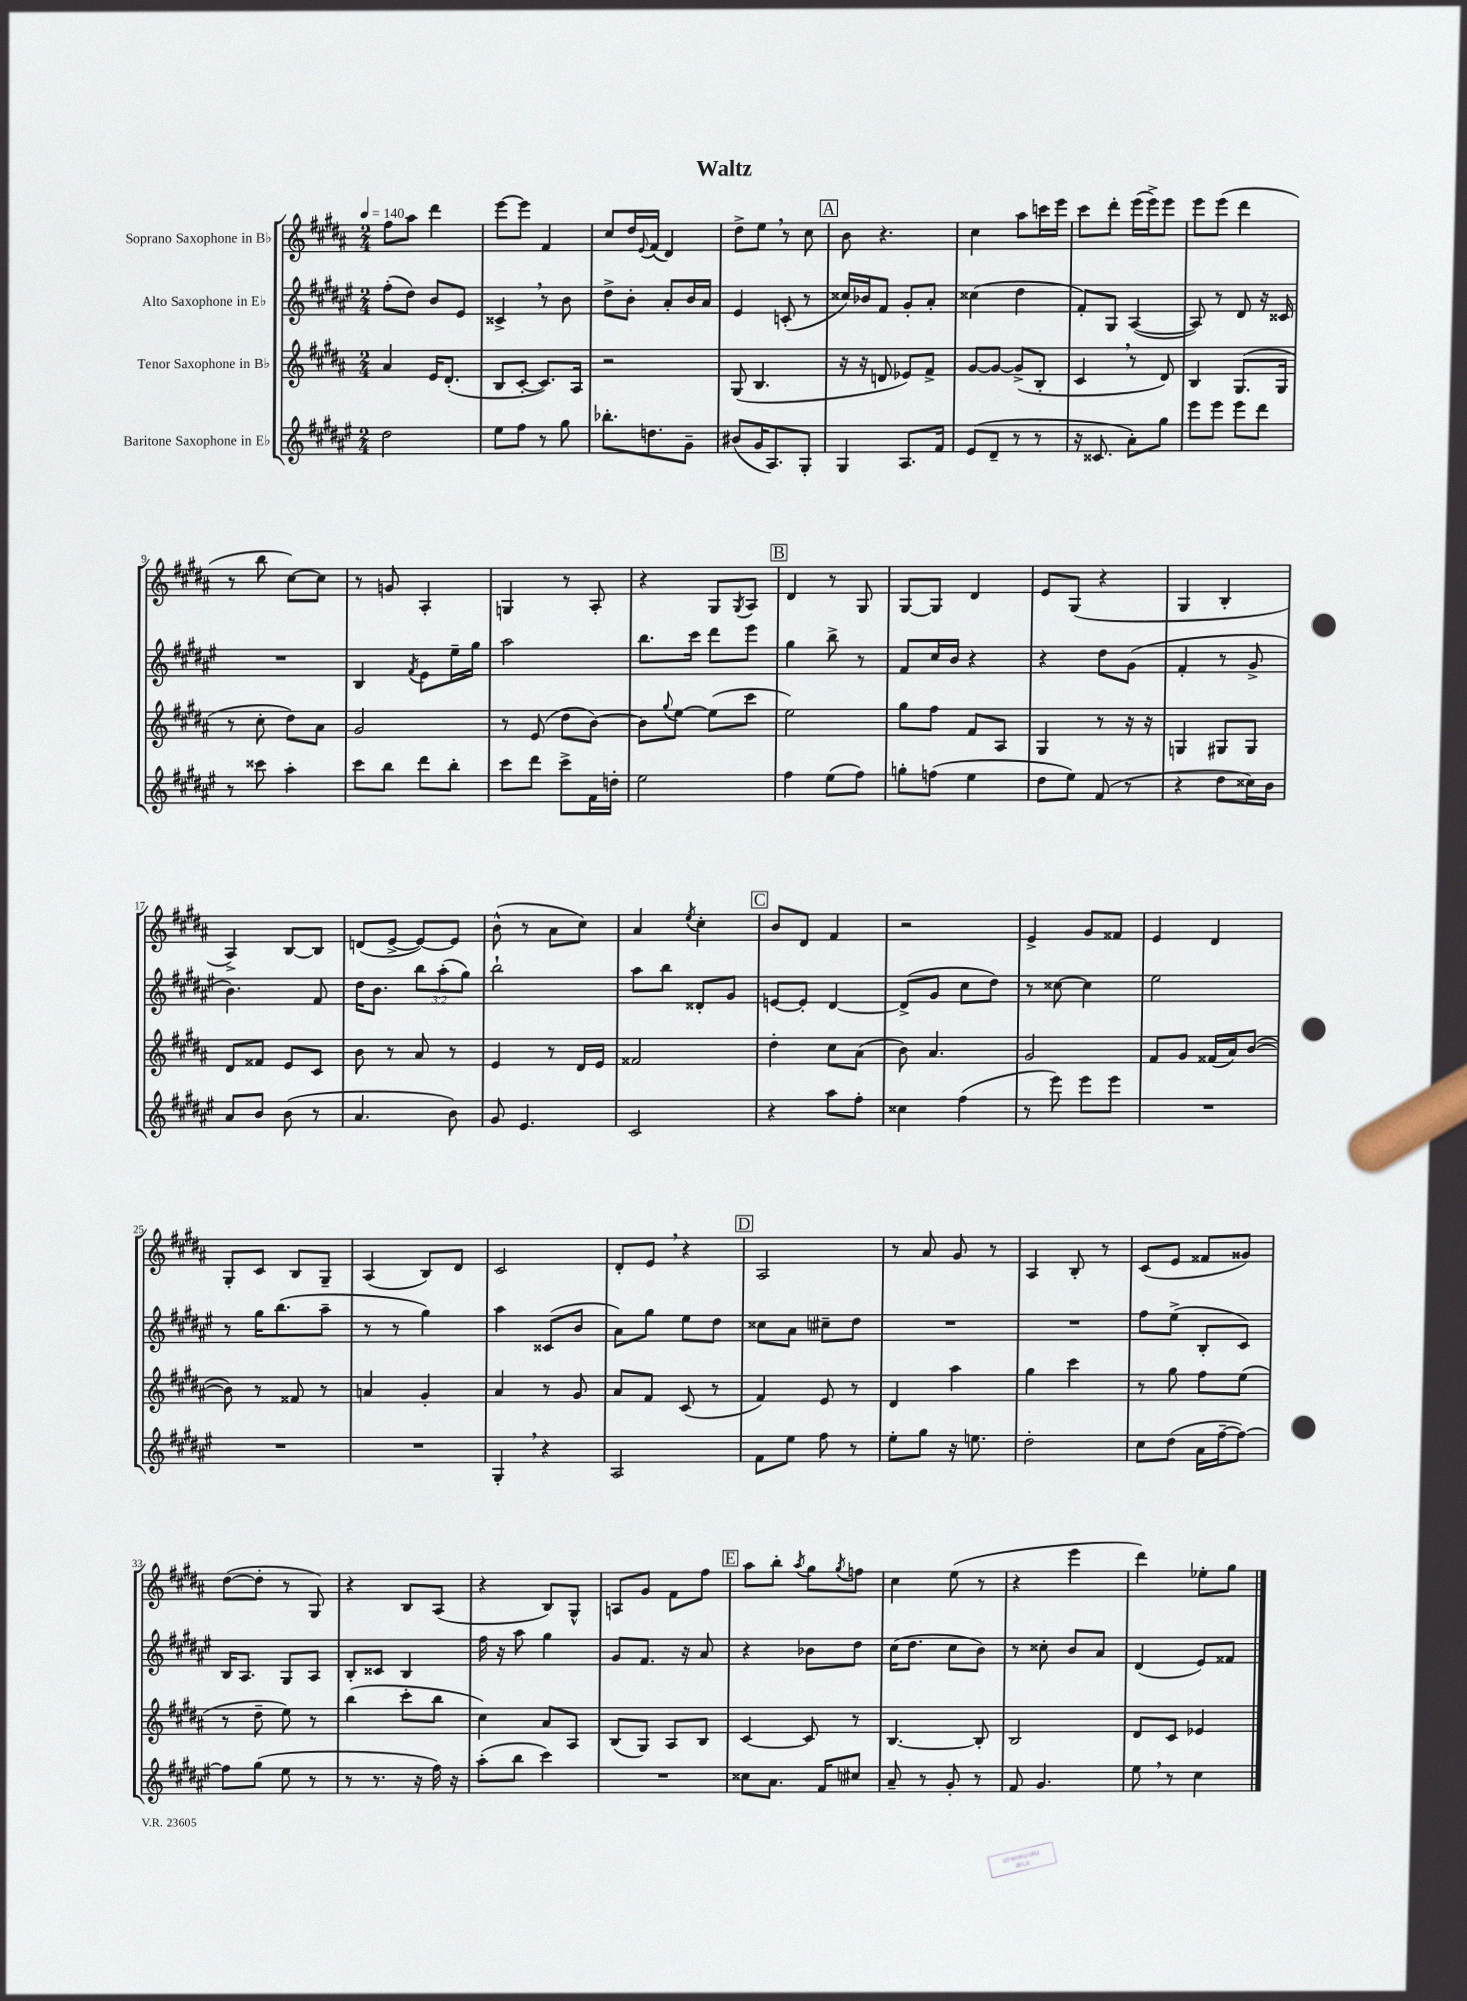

**kern	**kern	**kern	**kern
*part4	*part3	*part2	*part1
*staff4	*staff3	*staff2	*staff1
*I"Baritone Saxophone in E♭	*I"Tenor Saxophone in B♭	*I"Alto Saxophone in E♭	*I"Soprano Saxophone in B♭
*clefG2	*clefG2	*clefG2	*clefG2
*k[f#c#g#d#a#e#]	*k[f#c#g#d#a#]	*k[f#c#g#d#a#e#]	*k[f#c#g#d#a#]
*M2/4	*M2/4	*M2/4	*M2/4
*MM140	*MM140	*MM140	*MM140
=1	=1	=1	=1
2dd#\	4a#/	(8ff#'\L	8ff#\L
.	.	8dd#\J)	8aa#\J
.	16e/KL	8b/L	4ddd#\
.	(8.d#'/J	.	.
.	.	8e#/J	.
=2	=2	=2	=2
8ee#\L	8B/L	4c##X^,/	[8eee\L
8ff#\J	[8c#'/J	.	8eee\J]
8r	8.c#/L])	8r	4f#/
8gg#\	.	8b\	.
.	16A#/Jk	.	.
=3	=3	=3	=3
8.bb-X'\L	2r	8dd#^\L	8cc#/L
.	.	8b'\J	16dd#/L
.	.	.	8qqe/
8.ddn\	.	.	(16f#/JJ
.	.	8a#'/L	4d#/)
8g#~\J	.	16b/L	.
.	.	16a#/JJ	.
=4	=4	=4	=4
(8b#X/L	(8G#/	4e#/	8dd#^\L
16g#/K	4.B/	.	8ee,\J
8.A#/)	.	.	.
.	.	(8cn'/	8r
8G#'/J	.	8r	8cc#\
!!LO:REH:place=s1:t=A
=5	=5	=5	=5
4G#/	16r	16cc##X/LL)	8b\
.	16r	16b-X/J	.
.	8dn/	8f#/J	4.r
8.A#/L	8e-X/L)	8g#'/L	.
.	8f#^/J	8a#'/J	.
16f#/Jk	.	.	.
=6	=6	=6	=6
(8e#/L	[8g#/L	(4cc##X\	4cc#\
8d#~/J	8g#/J_	.	.
8r	(8g#^/L]	4dd#\	8aa#\L
8r	8B'/J	.	16cccn\L
.	.	.	16eee\JJ
=7	=7	=7	=7
16r	4c#,/	8f#'/L)	8ccc#\L
8.c##X/	.	.	.
.	.	8G#/J	8ddd#'\J
8a#'\L)	8r	([4A#/	(16eee\LL
.	.	.	16eee^\J)
8gg#\J	8d#/)	.	8eee\J
=8	=8	=8	=8
8eee#\L	4B/	8A#/])	8eee\L
8eee#\J	.	8r	(8eee\J
8eee#\L	(8.G#/L	8d#/	4ddd#\
8ddd#\J	.	16r	.
.	16G#/Jk	16c##X/	.
!!LO:LB:g=z
=9	=9	=9	=9
8r	8r	2r	8r
8ccc##X\	8cc#'\	.	8bb\
4aa#'\	8dd#\L)	.	[8cc#\L)
.	8a#\J	.	8cc#\J]
=10	=10	=10	=10
8ccc#\L	2g#/	4B/	8r
8bb\J	.	.	8gn/
.	.	8qf#/	.
8ddd#\L	.	8e#\L	4A#'/
8bb'\J	.	16ee#~\L	.
.	.	16gg#\JJ	.
=11	=11	=11	=11
8ccc#\L	8r	2aa#\	4Gn/
8ddd#\J	(8e/	.	.
8ccc#^\L	8dd#\L	.	8r
16f#\L	[8b\J)	.	8A#'/
16ddn'\JJ	.	.	.
=12	=12	=12	=12
2ee#\	8b\L]	8.bb\L	4r
.	8qqgg#/	.	.
.	[8ee\J	.	.
.	.	16ccc#\Jk	.
.	(8ee\L]	8ddd#\L	8G#/L
.	.	.	8qG#/
.	8ccc#\J	8eee#\J	8A#/J
!!LO:REH:place=s1:t=B
=13	=13	=13	=13
4ff#\	2ee\)	4gg#\	4d#/
(8ee#\L	.	8bb^\	8r
8ff#\J)	.	8r	8G#/
=14	=14	=14	=14
8ggn'\L	8gg#\L	8f#/L	[8G#/L
(8ffn\J	8ff#\J	16cc#/L	8G#/J]
.	.	16b/JJ	.
4ee#\	8f#/L	4r	4d#/
.	8A#/J	.	.
=15	=15	=15	=15
8dd#\L	4G#/	4r	8e/L
8ee#\J)	.	.	(8G#/J
(8f#/	8r	8dd#\L	4r
8r	16r	(8g#\J	.
.	16r	.	.
=16	=16	=16	=16
4r	4Gn/	4f#'/	4G#/
8dd#\L	8G#X/L	8r	4B'/
16cc##X\L)	8G#/J	8g#^/	.
16b\JJ	.	.	.
!!LO:LB:g=z
=17	=17	=17	=17
8a#/L	8d#/L	4.b\)	4A#^/)
8b/J	8f##X/J	.	.
(8b\	8e/L	.	[8B/L
8r	8c#/J	8f#/	8B/J]
=18	=18	=18	=18
4.a#/	8b\	16dd#\KL	(8dn/L
.	.	8.b\J	.
.	8r	.	[8e^/J
.	8a#/	12bb\L	8e/L_)
.	.	(12aa#'\	.
8b\)	8r	.	8e/J]
.	.	12gg#\J)	.
=19	=19	=19	=19
8g#/	4e/	2bb`\	(8b^^\
4.e#/	.	.	8r
.	8r	.	8a#\L
.	16d#/LL	.	8cc#\J)
.	16e/JJ	.	.
=20	=20	=20	=20
2c#/	2f##X/	8aa#\L	4a#/
.	.	8bb\J	.
.	.	.	8qee/
.	.	8d##X'/L	4cc#'\
.	.	8g#/J	.
!!LO:REH:place=s1:t=C
=21	=21	=21	=21
4r	4dd#'\	[8en/L	8b/L
.	.	8e'/J]	8d#/J
8aa#\L	8cc#\L	[4d#/	4f#/
8ff#'\J	(8a#\J	.	.
=22	=22	=22	=22
4cc##X\	8b\)	(8d#^/L]	2r
.	4.a#/	8g#/J	.
(4ff#\	.	8cc#\L	.
.	.	8dd#\J)	.
=23	=23	=23	=23
8r	2g#/	8r	4e^/
8eee#\)	.	[8cc##X\	.
8eee#\L	.	4cc##\]	8g#/L
8eee#\J	.	.	8f##X/J
=24	=24	=24	=24
2r	8f#/L	2ee#\	4e/
.	8g#/J	.	.
.	(16f##X/LL	.	4d#/
.	16a#/J)	.	.
.	([8b/J	.	.
!!LO:LB:g=z
=25	=25	=25	=25
2r	8b\])	8r	8G#'/L
.	8r	16gg#\KL	8c#/J
.	.	(8.bb\	.
.	8f##X/	.	8B/L
.	8r	8aa#~\J	8G#~/J
=26	=26	=26	=26
2r	4an/	8r	(4A#/
.	.	8r	.
.	4g#'/	4gg#\)	8B/L)
.	.	.	8d#/J
=27	=27	=27	=27
4G#',/	4a#/	4aa#\	2c#/
4r	8r	(8c##X/L	.
.	8g#/	8b/J	.
=28	=28	=28	=28
2A#/	8a#/L	8a#\L)	8d#'/L
.	8f#/J	8gg#\J	8e,/J
.	(8c#/	8ee#\L	4r
.	8r	8dd#\J	.
!!LO:REH:place=s1:t=D
=29	=29	=29	=29
8f#\L	4f#/)	8cc##X\L	2A#/
8ee#\J	.	8a#\J	.
8ff#\	8e/	8cc#X~\L	.
8r	8r	8dd#\J	.
=30	=30	=30	=30
8ee#'\L	4d#/	2r	8r
8gg#\J	.	.	8a#/
16r	4aa#\	.	8g#/
8.een\	.	.	.
.	.	.	8r
=31	=31	=31	=31
2dd#'\	4gg#\	2r	4A#/
.	4ccc#\	.	8B'/
.	.	.	8r
=32	=32	=32	=32
8cc#\L	8r	8ff#\L	(8c#/L
(8dd#\J	8gg#\	(8ee#^\J	8e/J
16a#\LL	8ff#\L	8B'/L	8f##X/L
[16ff#~\J	.	.	.
8ff#\J_)	(8ee\J	8c#/J)	8g##X/J)
!!LO:LB:g=z
=33	=33	=33	=33
8ff#\L]	8r	16B/KL	([8dd#\L
.	.	8.A#/J	.
(8gg#\J	8dd#~\	.	8dd#'\J]
8ee#\	8ee\)	8G#/L	8r
8r	8r	8A#/J	8G#/)
=34	=34	=34	=34
8r	(4bb\	8B'/L	4r
8.r	.	8c##X/J	.
.	8ccc#'\L	4B/	8B/L
16r	.	.	.
16ff#\)	8bb\J	.	(8A#/J
16r	.	.	.
=35	=35	=35	=35
(8aa#'\L	4cc#\)	16ff#\	4r
.	.	16r	.
8bb\J	.	8aa#\	.
4ccc#\)	8a#/L	4gg#\	8B/L)
.	8A#/J	.	8G#^^/J
=36	=36	=36	=36
2r	(8B/L	8g#/L	8An/L
.	8G#/J)	8.f#/J	8g#/J
.	8A#/L	.	8f#\L
.	.	16r	.
.	8B/J	8a#/	8ff#\J
!!LO:REH:place=s1:t=E
=37	=37	=37	=37
8cc##X\L	[4c#/	4r	8aa#\L
8.a#\J	.	.	8bb'\J
.	.	.	8qaa#/
.	8c#/]	8b-X\L	8gg#\L
16f#/KL	.	.	.
.	.	.	8qgg#/
8cc#X/J	8r	8dd#\J	8ffn\J
=38	=38	=38	=38
8a#~/	[4.B/	(16cc#\KL	4cc#\
.	.	8.dd#\J	.
8r	.	.	.
8g#'/	.	8cc#\L	(8ee\
8r	8B'/]	8b\J)	8r
=39	=39	=39	=39
8f#/	2B/	8r	4r
4.g#/	.	8cc##X'\	.
.	.	8b/L	4eee\
.	.	8a#/J	.
=40	=40	=40	=40
8ee#,\	8d#/L	(4d#/	4ddd#\)
8r	8c#/J	.	.
4cc#\	4e-X/	8e#/L)	8ee-X'\L
.	.	8f##X/J	8gg#\J
==	==	==	==
*-	*-	*-	*-
